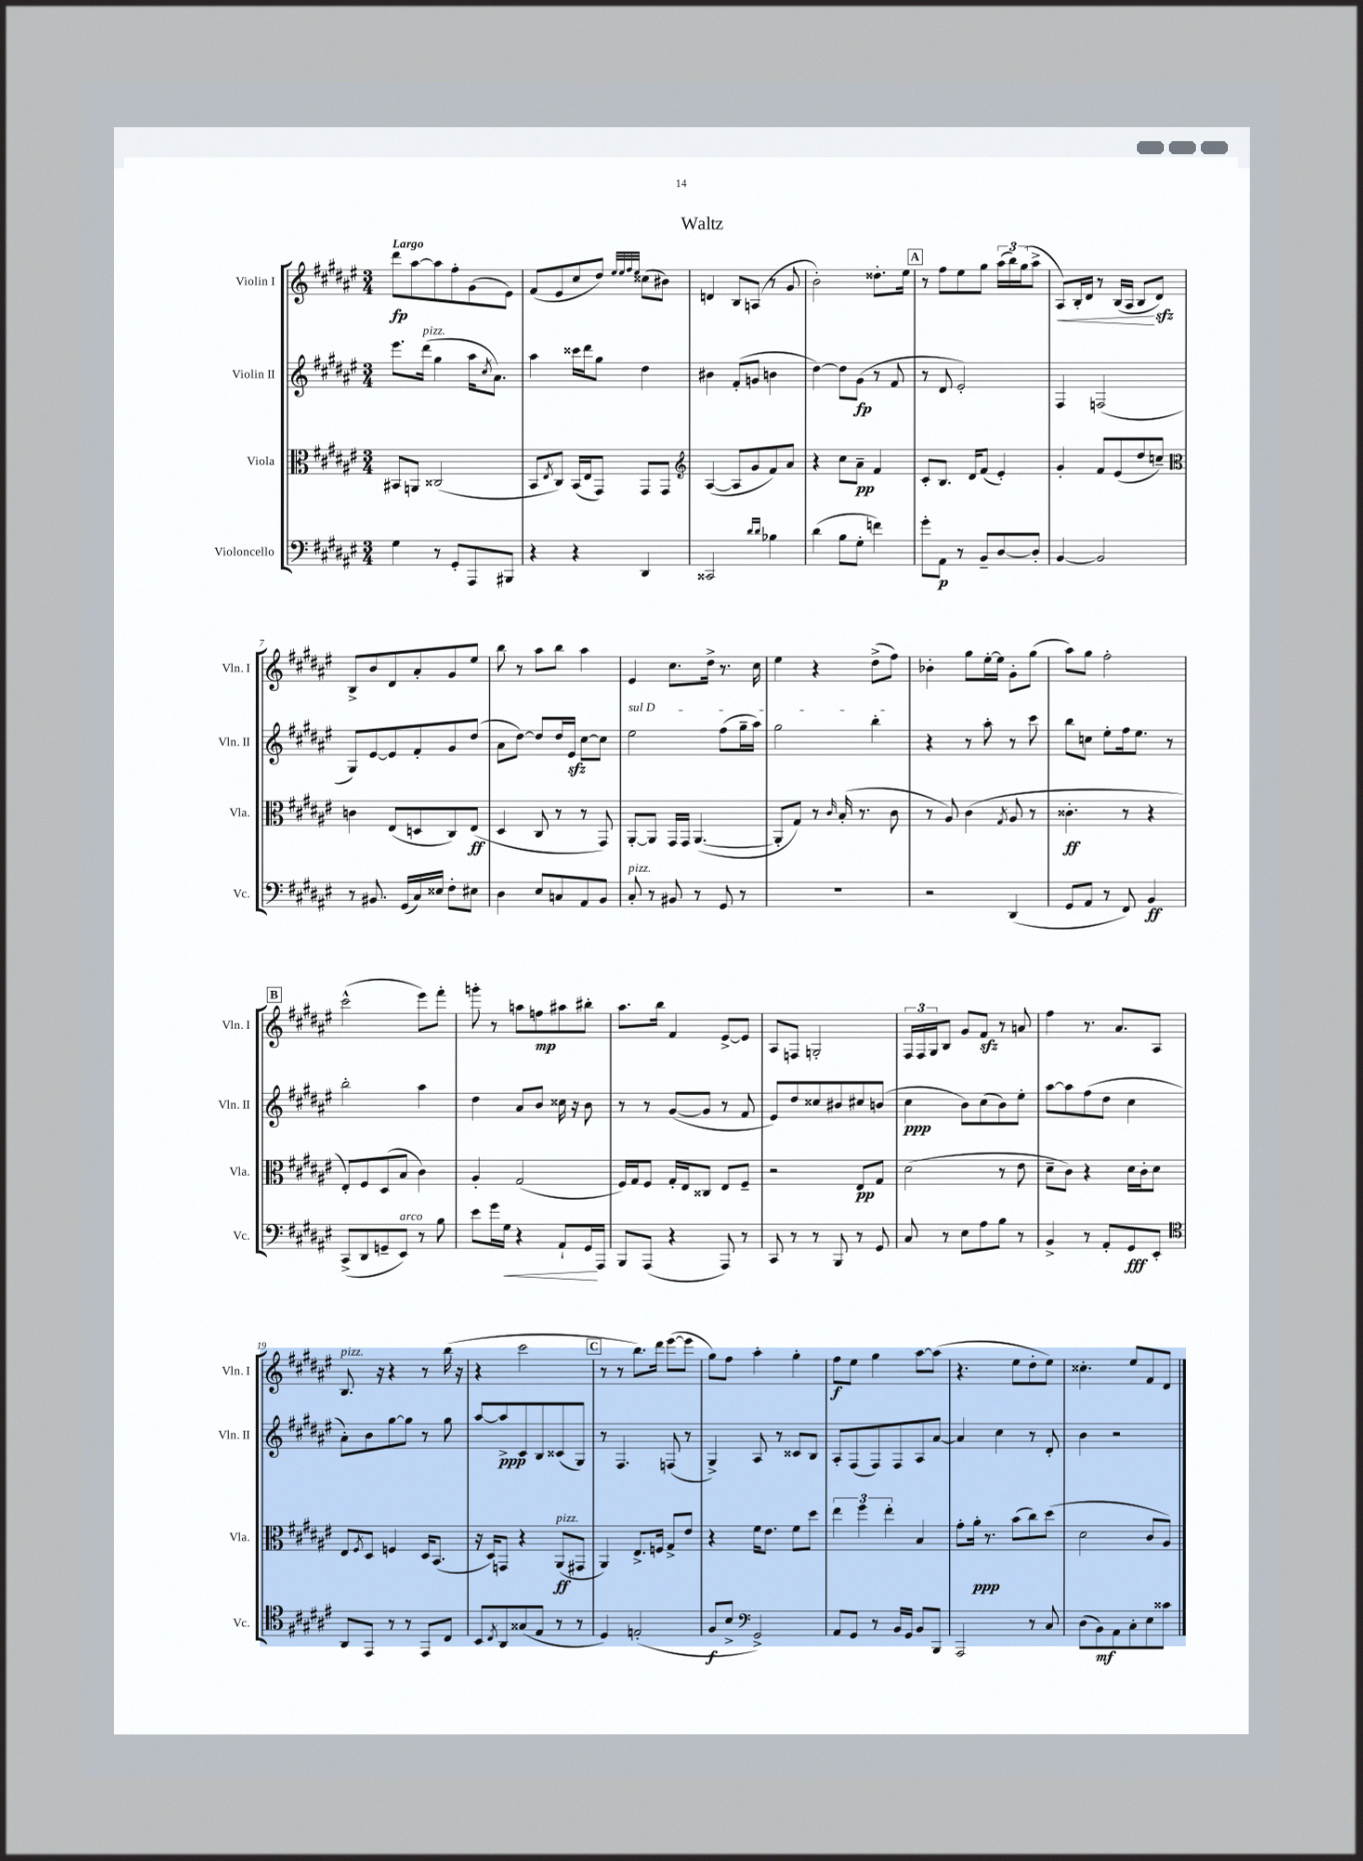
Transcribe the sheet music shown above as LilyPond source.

\header { title = "Waltz" }
<<
\new StaffGroup <<
\new Staff = "s0" \with { instrumentName = "Violin I" shortInstrumentName = "Vln. I" } {
    \clef treble \key fis \major \numericTimeSignature \time 3/4 \tempo "Largo"
    dis'''8\fp ais''8~ ais''8 fis''8-. gis'8( eis'8) |
    fis'8( eis'8 cis''8 dis''8) \grace { eis''32 eis''32 fis''32 eis''32 } cisis''8( bis'8) |
    d'4 b8 a8( r8 gis'8 |
    b'2-.) disis''8.-. eis''16 |
    \mark \markup { \box "A" } r8 fis''8 eis''8 gis''8 \tuplet 3/2 { ais''16( b''16) gis''16( } ais''8-> |
    ais8\<) b16-. dis'16 r8 b16( ais16 b8\! dis'8\sfz) |
    b8-> b'8 dis'8 ais'8-. gis'8 eis''8 |
    b''8 r8 ais''8 b''8 ais''4 |
    eis'4 cis''8. dis''16-> r8. cis''16 |
    eis''4 r4 dis''8->( fis''8) |
    bes'4-. gis''8 eis''16~-. eis''16 gis'8-. gis''8( |
    ais''8) gis''8 fis''2-. |
    \mark \markup { \box "B" } cis'''2-^( eis'''8) fis'''8-. |
    g'''8-. r8 a''8 f''8\mp ais''8 bis''8-. |
    ais''8. b''16 fis'4 eis'8~-> eis'8 |
    ais8 f8 g2-. |
    \tuplet 3/2 { fis16 fis16 gis16 } b8 gis'8 fis'8\sfz r8 a'8 |
    fis''4 r8. ais'8. ais8 |
    b8.^\markup { \italic "pizz." } r16 r4 r8 b''16( r16 |
    r4 cis'''2 |
    \mark \markup { \box "C" } r8 r8 b''8.) dis'''16 eis'''8~( eis'''8 |
    gis''8) fis''8 ais''4-. gis''4-. |
    fis''8\f eis''8 gis''4 ais''8~ ais''8( |
    r4. eis''8 dis''8-. eis''8) |
    cisis''4.-. eis''8 fis'8 dis'8 \bar "|." |
}
\new Staff = "s1" \with { instrumentName = "Violin II" shortInstrumentName = "Vln. II" } {
    \clef treble \key fis \major \numericTimeSignature \time 3/4
    eis'''8. dis'''16^\markup { \italic "pizz." }( gis''4 ais''16 \acciaccatura { cis''8 } ais'8.) |
    ais''4 cisis'''16 dis'''16 gis''8 dis''4 |
    bis'4 fis'8-.( g'8 b'4 |
    dis''4~) dis''8 gis'8\fp( r8 fis'8 |
    \mark \markup { \box "A" } r8 dis'8 eis'2-.) |
    fis4 f2( |
    gis8) eis'8~ eis'8 fis'8-. gis'8 dis''8( |
    ais'8 dis''8~) dis''8 dis''16 eis'16\sfz cis''8~ cis''8 |
    \once \override TextSpanner.bound-details.left.text = \markup { \italic "sul D" } eis''2\startTextSpan fis''8( gis''16-- ais''16) |
    gis''2 b''4-.\stopTextSpan |
    r4 r8 ais''8-. r8 cis'''8 |
    b''8 c''8 eis''8-. fis''16 eis''8. r8 |
    \mark \markup { \box "B" } b''2-. ais''4 |
    dis''4 ais'8 b'8 cisis''16 r16 b'8 |
    r8 r8 gis'8~( gis'8 r8 fis'8 |
    eis'8) dis''8 cisis''8 bis'8 cis''8 b'8( |
    cis''4\ppp b'8) cis''8( b'8) eis''8-. |
    ais''8~ ais''8 fis''8( dis''8 cis''4 |
    ais'8-.) b'8 gis''8~ gis''8 r8 gis''8 |
    ais''8~ ais''8->\ppp cis'8 b8 cisis'8( gis8) |
    \mark \markup { \box "C" } r8 fis4. f8( r8 |
    gis4->) ais8 r8 cisis'8 b8 |
    ais8-. fis8( fis8) fis8 ais8 ais'8~ |
    ais'4 cis''4 r8 dis'8-. |
    b'4 r2 \bar "|." |
}
\new Staff = "s2" \with { instrumentName = "Viola" shortInstrumentName = "Vla." } {
    \clef alto \key fis \major \numericTimeSignature \time 3/4
    bis,8 a,8 cisis2( |
    b,8 \acciaccatura { eis8 } cis8) b,16( eis16 gis,8) gis,8 gis,8 |
    \clef treble ais4~( ais8 gis'8 fis'8) ais'8 |
    r4 cis''8 ais'8--\pp fis'4 |
    \mark \markup { \box "A" } cis'8-. b8. dis'16 fis'8( eis'4-.) |
    gis'4-. fis'8 eis'8( dis''8 c''8--) |
    \clef alto c'4 eis8( d8 cis8) eis8\ff( |
    dis4 cis8 r8 r8 gis,8) |
    ais,8~-. ais,8 gis,16 gis,16 ais,4.~( |
    ais,8-. gis8) r8 \grace { cis'16 } b16-.( r8. cis'8 |
    r8 ais8) cis'4( \acciaccatura { gis8 } ais8 r8 |
    cisis'4.-.\ff r8 r4 |
    \mark \markup { \box "B" } eis8-.) fis8 dis8( b8 cis'4) |
    ais4-. gis2( |
    fis16) gis16 fis8 gis16-. eis16 cisis8 eis8 fis8-- |
    r2 eis8\pp gis8 |
    dis'2( r8 eis'8 |
    dis'8-- cis'8) r4 dis'16 cis'16-. dis'8 |
    eis8 \acciaccatura { fis8 } dis8 f4 dis16 b,8.( |
    r16 dis16) g,8 r4 ais,8\ff^\markup { \italic "pizz." }( gis,8 |
    \mark \markup { \box "C" } ais,4) eis8.-> f16 gis8-> eis'8 |
    r4 fis'16 eis'8. fis'8 dis''8 |
    \tuplet 3/2 { eis''4 fis''4 eis''4-. } b4 |
    gis'8-. ais'16-.\ppp r8. b'8( cis''8) dis''8( |
    dis'2 cis'8 ais8) \bar "|." |
}
\new Staff = "s3" \with { instrumentName = "Violoncello" shortInstrumentName = "Vc." } {
    \clef bass \key fis \major \numericTimeSignature \time 3/4
    gis4 r8 gis,8-. ais,,8 bis,,8 |
    r4 r4 dis,4 |
    cisis,2 \grace { dis'16 dis'16 } bes4 |
    dis'4( b8 gis8-. f'4) |
    \mark \markup { \box "A" } gis'8-. ais,8\p r8 b,8-- dis8~ dis8-. |
    b,4~ b,2 |
    r8 bis,8. gis,16( cis16) eisis16 fis8-. eis8 |
    dis4 eis8 c8 ais,8 b,8 |
    cis8-.^\markup { \italic "pizz." } r8 bis,8 r8 gis,8 r8 |
    R2. |
    r2 dis,4( |
    gis,8 ais,8 r8 fis,8) b,4\ff |
    \mark \markup { \box "B" } cis,8->( dis,8 g,8-- eis,8^\markup { \italic "arco" }) r8 b8 |
    eis'8 gis'16 gis16\< r4 ais,8-! gis,16\! ais,,16 |
    b,,8 ais,,8( r4 ais,,8) r8 |
    cis,8 r8 r8 b,,8 r8 gis,8 |
    cis8 r8 eis8 ais8 b8 r8 |
    b,4-> r8 ais,8-. gis,8\fff eis,8-. |
    \clef tenor ais,8 eis,8 r8 r8 eis,8 cis8 |
    b,8 \acciaccatura { cis8 } ais,8 gisis8( eis8 r8 r8 |
    \mark \markup { \box "C" } dis4) e2-.( |
    fis8\f b8-> \clef bass gis,2->) |
    ais,8 gis,8 r8 b,16 gis,16 b,8 b,,8 |
    ais,,2 r8 cis8 |
    dis8( b,8\mf) ais,8 cis8-. eis8 cisis'8 \bar "|." |
}
>>
>>
